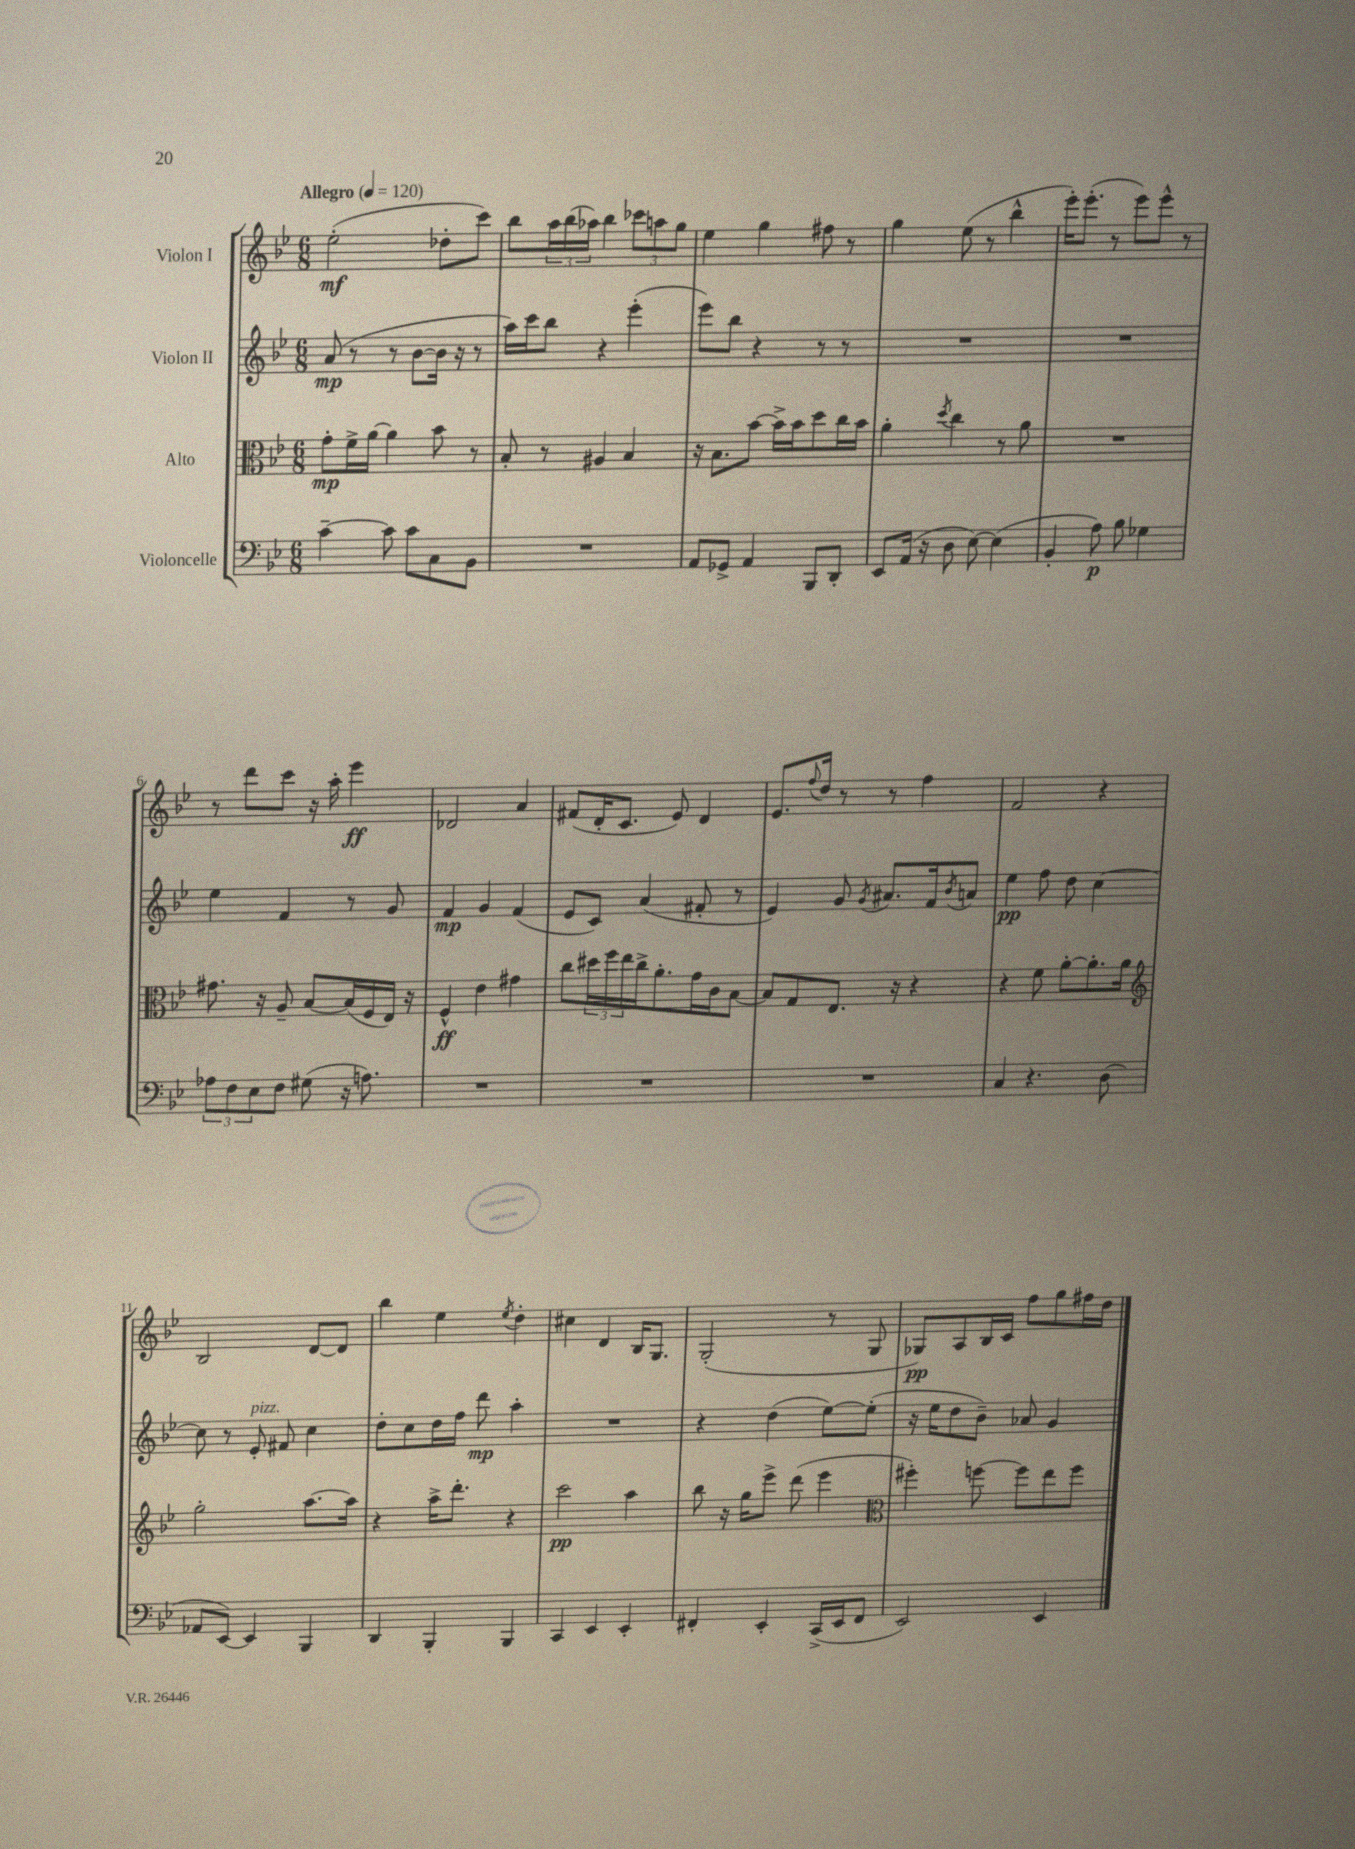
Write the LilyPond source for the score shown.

<<
\new StaffGroup <<
\new Staff = "s0" \with { instrumentName = "Violon I" } {
    \clef treble \key bes \major \numericTimeSignature \time 6/8 \tempo "Allegro" 4 = 120
    ees''2-.\mf( des''8-. c'''8) |
    bes''8 \tuplet 3/2 { a''16 bes''16( aes''16) } bes''4 \tuplet 3/2 { ces'''8 a''8 g''8 } |
    ees''4 g''4 fis''8 r8 |
    g''4 ees''8( r8 bes''4-^ |
    ees'''16-.) ees'''8.-.( r8 ees'''8) ees'''8-^ r8 |
    r8 d'''8 c'''8 r16 a''16-. ees'''4\ff |
    des'2 a'4 |
    fis'8( d'16-. c'8. ees'8) d'4 |
    ees'8. \appoggiatura { f''8 } d''16 r8 r8 f''4 |
    f'2 r4 |
    bes2 d'8~ d'8 |
    bes''4 ees''4 \acciaccatura { ees''8 } d''4-. |
    cis''4 d'4 bes16 g8. |
    g2-.( r8 g8 |
    ges8\pp) a8 bes16 c'16 f''8 g''8 fis''16 d''16 \bar "|." |
}
\new Staff = "s1" \with { instrumentName = "Violon II" } {
    \clef treble \key bes \major \numericTimeSignature \time 6/8
    a'8\mp( r8 r8 bes'8~ bes'16 r16 r8 |
    a''16) c'''16 bes''8 r4 ees'''4-.( |
    ees'''8) bes''8 r4 r8 r8 |
    R2. |
    R2. |
    ees''4 f'4 r8 g'8 |
    f'4\mp g'4 f'4( |
    ees'8 c'8) a'4( fis'8-. r8 |
    ees'4) g'8 \acciaccatura { g'8 } ais'8. f'16 \acciaccatura { bes'8 } a'8 |
    ees''4\pp f''8 d''8 c''4~ |
    c''8 r8 ees'8-.^\markup { \italic "pizz." } fis'8 c''4 |
    d''8-. c''8 d''16 f''16 d'''8\mp a''4-. |
    R2. |
    r4 d''4( ees''8~) ees''8-.( |
    r16 ees''16 d''8 bes'8--) aes'8 g'4 \bar "|." |
}
\new Staff = "s2" \with { instrumentName = "Alto" } {
    \clef alto \key bes \major \numericTimeSignature \time 6/8
    g'8-.\mp f'16-> a'16~ a'4 bes'8 r8 |
    bes8-. r8 ais4 bes4 |
    r16 bes8. bes'8~ bes'16-> bes'16 d''8 c''16 bes'16 |
    a'4-. \acciaccatura { d''8 } c''4 r8 a'8 |
    R2. |
    gis'8. r16 a8-- bes8~ bes16( f16 ees16) r16 |
    f4-^\ff ees'4 gis'4 |
    c''8 \tuplet 3/2 { dis''16 f''16 ees''16 } c''16-> a'8.-. g'16 c'16 bes8~ |
    bes8 g8 ees8. r16 r4 |
    r4 f'8 a'8~-. a'8.-. a'16 |
    \clef treble g''2-. a''8.~ a''16 |
    r4 a''16-> d'''8.-. r4 |
    c'''2\pp a''4 |
    bes''8 r16 g''16 ees'''8-> d'''8( ees'''4 |
    \clef alto fis''4-.) f''8~ f''8 ees''8 f''8 \bar "|." |
}
\new Staff = "s3" \with { instrumentName = "Violoncelle" } {
    \clef bass \key bes \major \numericTimeSignature \time 6/8
    c'4~-- c'8 c'8 c8 bes,8 |
    R2. |
    a,8 ges,8-> a,4 bes,,8 d,8-. |
    ees,8 a,16( r16 d8 ees8~) ees4( |
    bes,4-. a8\p) bes8 ges4 |
    \tuplet 3/2 { aes8 f8 ees8 } f8 gis8( r16 a8.) |
    R2. |
    R2. |
    R2. |
    c4 r4. d8( |
    aes,8 ees,8~) ees,4 bes,,4 |
    d,4 bes,,4-. bes,,4 |
    c,4 ees,4 ees,4-. |
    fis,4-. ees,4-. c,16->( ees,16 fis,8 |
    ees,2) ees,4 \bar "|." |
}
>>
>>
